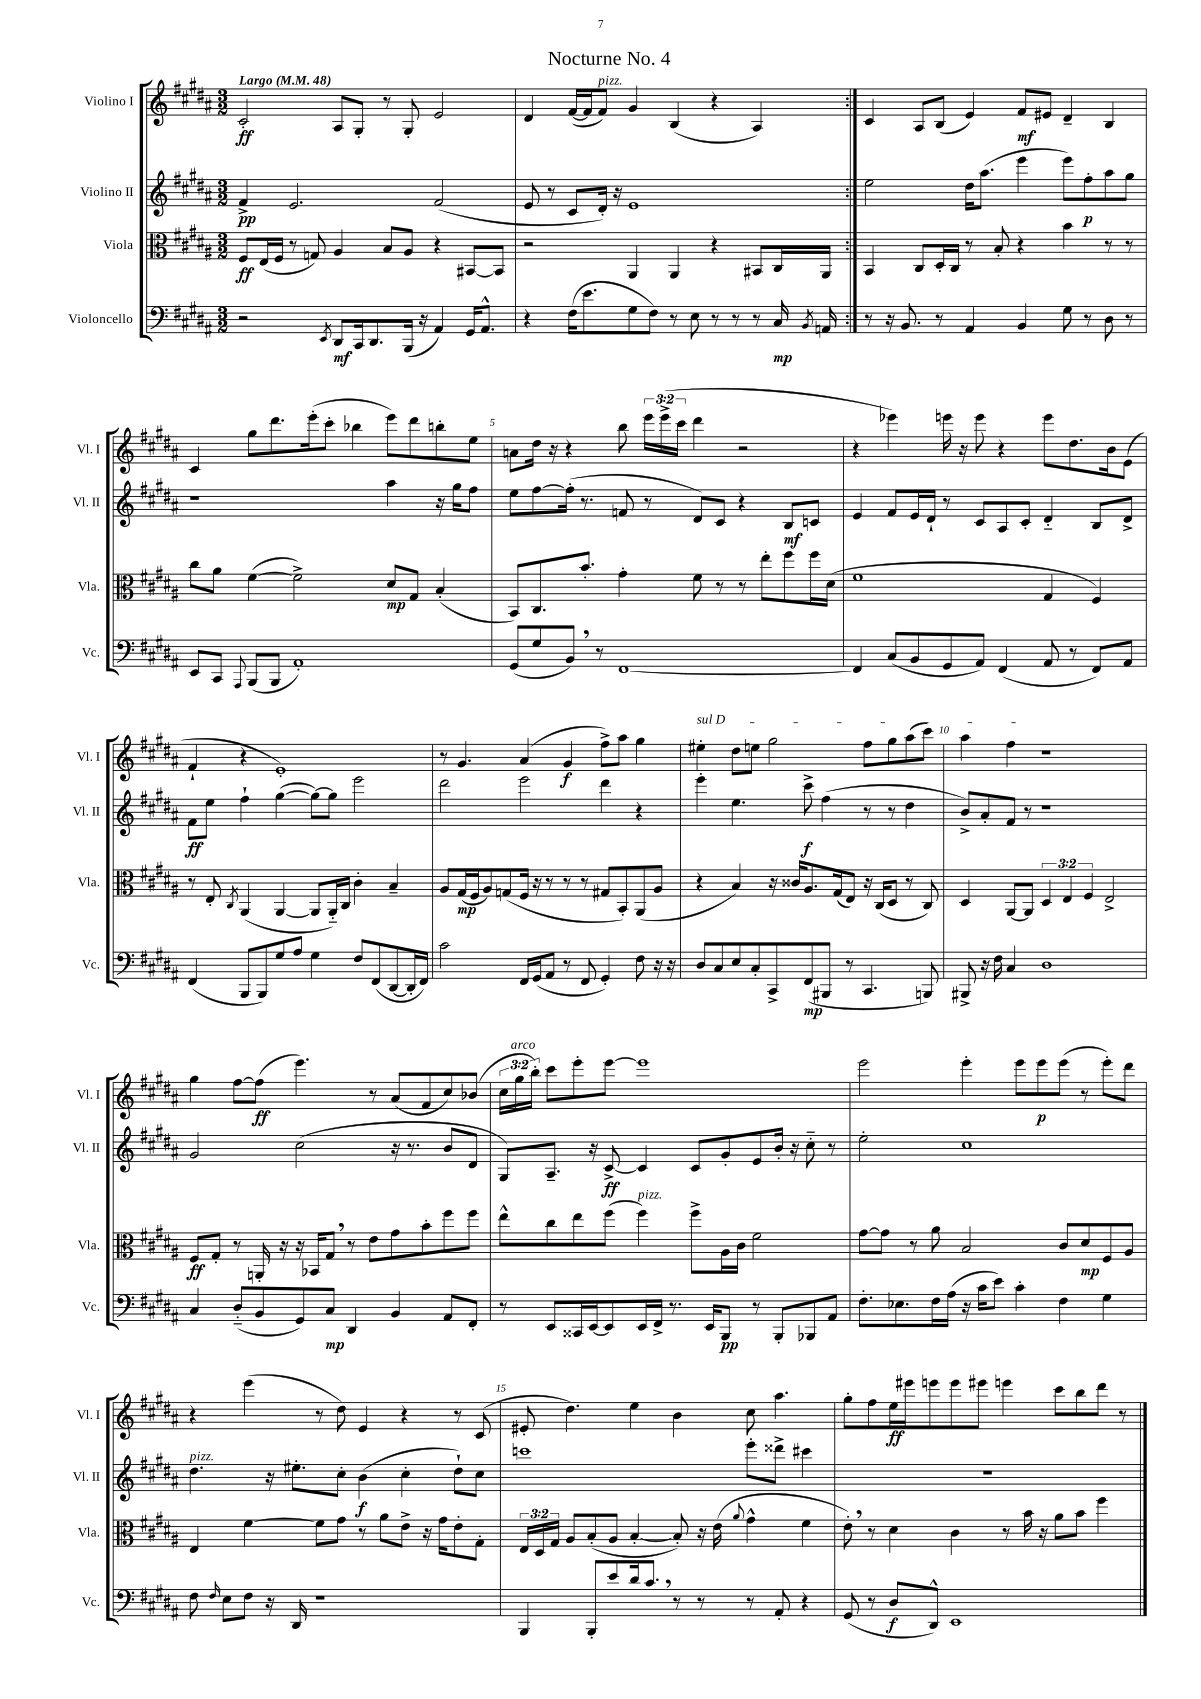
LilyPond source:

\header { title = "Nocturne No. 4" }
<<
\new StaffGroup <<
\new Staff = "s0" \with { instrumentName = "Violino I" shortInstrumentName = "Vl. I" } {
    \clef treble \key b \major \numericTimeSignature \time 3/2 \override Staff.TupletNumber.text = #tuplet-number::calc-fraction-text \tempo "Largo" 4 = 48
    \autoBeamOff \repeat volta 2 { cis'2-.\ff ais8[ gis8]-. r8 gis8-. e'2 |
    dis'4 fis'16[~( fis'16 fis'8]^\markup { \italic "pizz." }) gis'4 b4( r4 ais4) | }
    cis'4 ais8[ b8]( e'4) fis'8[\mf eis'8] dis'4-- b4 |
    cis'4 gis''8[ dis'''8. e'''16-.( cis'''8]-. bes''4 e'''8[) dis'''8 b''8-. e''8] |
    a'8[ dis''16] r16 r4 b''8 \tuplet 3/2 { e'''16[ e'''16->( cis'''16] } dis'''4 r2 |
    r4 ees'''4) e'''16 r16 e'''8 r4 e'''8[ dis''8. b'16 e'8]( |
    fis'4-! r4 e'1-.) |
    r8 gis'4. ais'4( gis'4\f fis''8[->) ais''8] gis''4 |
    \once \override TextSpanner.bound-details.left.text = \markup { \italic "sul D" } eis''4-.\startTextSpan dis''8[ e''8] gis''2 fis''8[ gis''8 ais''8( cis'''8]) |
    ais''4 fis''4\stopTextSpan r1 |
    gis''4 fis''8[~ fis''8]\ff( e'''4.) r8 ais'8[( fis'8 cis''8) bes'8]( |
    \tuplet 3/2 { cis''16[ gis''16^\markup { \italic "arco" } b''16]-.) } cis'''8[ e'''8-. e'''8]~ e'''1 |
    e'''2 e'''4-. e'''8[ e'''8\p e'''8]( r8 e'''8[-.) dis'''8] |
    r4 e'''4( r8 dis''8) e'4 r4 r8 cis'8( |
    eis'8-. dis''4.) e''4 b'4 cis''8 ais''4. |
    gis''8[-. fis''8 e''16\ff eis'''16 e'''8 e'''8 eis'''8] e'''4 cis'''8[ b''8 dis'''8] r8 \bar "|." |
}
\new Staff = "s1" \with { instrumentName = "Violino II" shortInstrumentName = "Vl. II" } {
    \clef treble \key b \major \numericTimeSignature \time 3/2
    \autoBeamOff \repeat volta 2 { fis'4->\pp e'2. fis'2( |
    e'8 r8 cis'8[ dis'16]-.) r16 e'1 | }
    e''2 dis''16[ ais''8.]( e'''4 e'''8[) fis''8-.\p ais''8 gis''8] |
    r1 ais''4 r16 gis''16[ fis''8] |
    e''8[ fis''8~ fis''16]-.( r8. f'8 r8 dis'8[) cis'8] r4 b8[\mf c'8] |
    e'4 fis'8[ e'16 dis'16]-! r8 cis'8[ ais8 cis'8]-. dis'4-_ b8[ dis'8]-> |
    fis'8[\ff e''8] fis''4-! gis''4~( gis''8[~) gis''8] e'''2 |
    dis'''2 e'''2 dis'''4 r4 |
    e'''4-. e''4. cis'''8->\f fis''4( r8 r8 dis''4 |
    b'8[->) ais'8-. fis'8] r8 r1 |
    gis'2 cis''2( r16 r8. b'8[ dis'8] |
    gis8[) ais8.]-- r16 cis'8~->\ff cis'4 cis'8[ gis'8-. e'8 b'16]-. r16 cis''8-_ r8 |
    e''2-. cis''1 |
    dis''4.^\markup { \italic "pizz." } r16 eis''8.[-. cis''8]-. b'4\f( cis''4-. dis''8[-!) cis''8] |
    c'''1 e'''8[-. disis'''8]-> cis'''4 |
    R1. \bar "|." |
}
\new Staff = "s2" \with { instrumentName = "Viola" shortInstrumentName = "Vla." } {
    \clef alto \key b \major \numericTimeSignature \time 3/2 \override Staff.TupletNumber.text = #tuplet-number::calc-fraction-text
    \autoBeamOff \repeat volta 2 { fis8[\ff e16( fis16] r8 g8) ais4 b8[ ais8] r4 bis,8[~ bis,8] |
    r2 ais,4 ais,4 r4 bis,8[ cis16 ais,16] | }
    b,4 cis8[ dis16-. cis16] r8 b8-. r4 b'4 r8 r8 |
    cis''8[ ais'8] fis'4~( fis'2->) dis'8[\mp gis8] b4-.( |
    b,8[) cis8. b'8.]-. gis'4-. fis'8 r8 r8 e''8[-. fis''8 fis''16 dis'16]( |
    fis'1 gis4 fis4) |
    r8 e8-. \acciaccatura { cis8 } ais,4( ais,4~ ais,8[ ais,16-_) cis16] cis'4-. b4-- |
    ais8[ gis16\mp( fis16 ais8) g8( fis16] r16 r8 r8 r8 gis8[ b,8-.) ais,8( ais8] |
    r4 b4) r16 cisis'16[ ais8. gis16( e8]) r16 cis16[( dis8] r8 cis8) |
    dis4 ais,8[~ ais,8] \tuplet 3/2 { dis4 e4 fis4 } e2-> |
    fis8[\ff gis8]-. r8 a,16-. r16 r16 bes,16[ gis8] \breathe r8 e'8[ gis'8 b'8-. fis''8 fis''8] |
    e''8[-^ cis''8 e''8 fis''8]( fis''4^\markup { \italic "pizz." }) fis''8[-> ais16 cis'16] fis'2 |
    gis'8[~ gis'8] r8 ais'8 b2 cis'8[ dis'8\mp fis8 ais8] |
    e4 fis'4~ fis'8[ gis'8] r8 ais'8[ e'8]-> r16 gis'16[ e'8-. gis8]-. |
    \tuplet 3/2 { e16[ dis16 gis16] } ais8[ b8-.( ais8] b4~-. b8-.) r16 e'16( \appoggiatura { ais'8 } gis'4-^ fis'4 |
    e'8-.) \breathe r8 dis'4 cis'4 r8 b'16 r16 ais'8[ b'8] fis''4 \bar "|." |
}
\new Staff = "s3" \with { instrumentName = "Violoncello" shortInstrumentName = "Vc." } {
    \clef bass \key b \major \numericTimeSignature \time 3/2
    \autoBeamOff \repeat volta 2 { r2 \acciaccatura { e,8 } dis,8[\mf cis,16 dis,8. b,,16]( r16 ais,4) gis,16[ ais,8.]-^ |
    r4 fis16[( e'8. gis8 fis8]) r8 e8 r8 r8 r8 cis16\mp \acciaccatura { b,8 } a,16 | }
    r8 r16 b,8. r8 ais,4 b,4 gis8 r8 dis8 r8 |
    e,8[ cis,8] \appoggiatura { ais,,8 } b,,8[( b,,8] ais,1-.) |
    gis,8[( gis8 b,8]) \breathe r8 fis,1~ |
    fis,4 cis8[( b,8 gis,8 ais,8]) fis,4( ais,8 r8 fis,8[) ais,8] |
    fis,4( b,,8[ b,,8) gis8 ais8] gis4 fis8[ fis,8( dis,8~ dis,16-. fis,16]) |
    cis'2 fis,16[ gis,16( ais,8] r8 fis,8 gis,4-.) fis8 r16 r16 |
    dis8[ cis8 e8 cis8-. cis,8-> fis,8\mp( bis,,8] r8 cis,4. b,,8) |
    bis,,8-> r16 fis16 cis4 dis1 |
    cis4 dis8[-_( b,8 gis,8) cis8]\mp dis,4 b,4 ais,8[ fis,8]-. |
    r8 e,8[ cisis,16 e,16~ e,8 e,16 fis,16]-> r8. e,16[ b,,8]\pp r8 b,,8[-. bes,,8 ais,8] |
    fis8.[-. ees8. fis16 ais16]( r16 cis'16[ e'8]) cis'4-. fis4 gis4 |
    fis8 \grace { fis16 } e8[ fis8] r16 dis,16 r1 |
    b,,4 b,,8[-. e'8 dis'16 cis'8.] \breathe r8 r8 r8 ais,8-. r4 |
    gis,8( r8 dis8[\f dis,8]-^) e,1 \bar "|." |
}
>>
>>
\layout { \context { \Score \override BarNumber.break-visibility = ##(#f #t #t) barNumberVisibility = #(every-nth-bar-number-visible 5) } }
